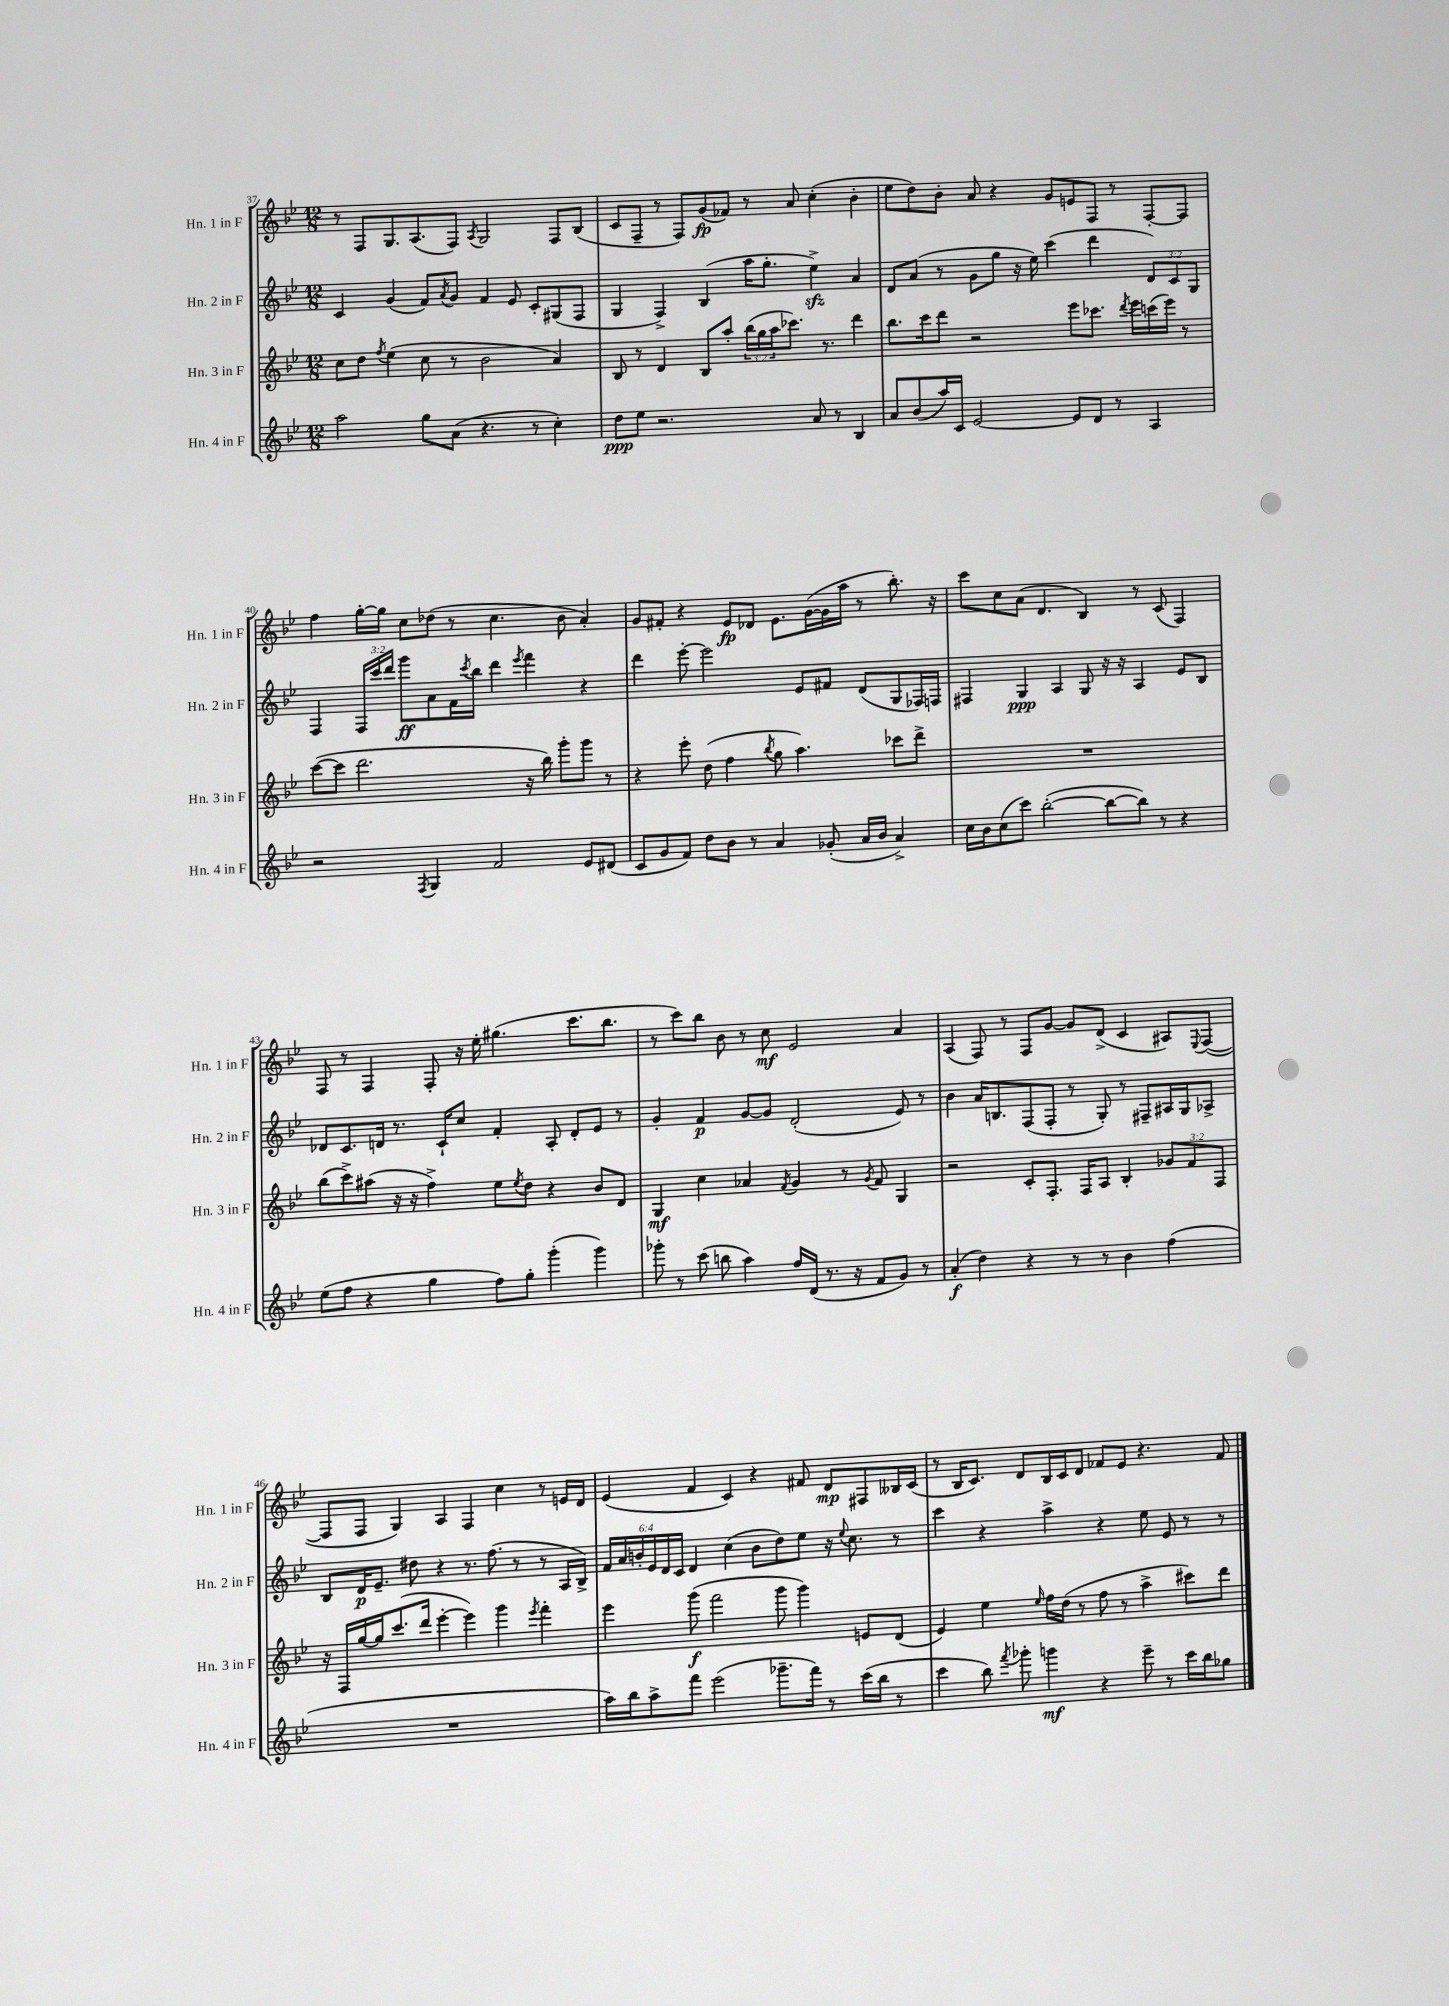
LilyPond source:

<<
\new StaffGroup <<
\new Staff = "s0" \with { instrumentName = "Hn. 1 in F" shortInstrumentName = "Hn. 1 in F" } {
    \clef treble \key bes \major \numericTimeSignature \time 12/8
    r8 f8 g8. a8.( f8) \acciaccatura { a8 } g2 f8 bes8( |
    c'8 f8-- r8 f8) g'8\fp( fes'8) r8 a'8 c''4-.( bes'4-. |
    ees''8 d''8) bes'8-. a'8 r4 g'8 e'8 f8 r8 f8~-. f8 |
    f''4 g''16~-. g''16 c''8 des''8( r8 c''4. bes'8 a'4-.) |
    g'8 fis'8-. r4 ees'8\fp des'8 ees'8. g'16~( g'16 a''16 r8 bes''8.-.) r16 |
    c'''8 c''8 a'8( d'4. bes4) r8 c'8( f4) |
    f8 r8 f4 f8-. r16 ees''16-. gis''4.( c'''8. bes''8. |
    r8 c'''8) bes''8 bes'8 r8 c''8\mf ees'2 a'4 |
    a4( f8) r8 f8 g'8~ g'8 d'8->( c'4 ais8) \appoggiatura { ees8 } f8~( |
    f8 f8 g4) a4 f4 c''4 r8 e'16 d'16 |
    ees'4( f'4 c'4) r4 fis'8 d'8\mp fis8 beses16 c'16( |
    r8 bes16 c'8.) d'8 bes16 c'16 d'8 fes'8 ees'8 r4. fes'8 \bar "|." |
}
\new Staff = "s1" \with { instrumentName = "Hn. 2 in F" shortInstrumentName = "Hn. 2 in F" } {
    \clef treble \key bes \major \numericTimeSignature \time 12/8 \override Staff.TupletNumber.text = #tuplet-number::calc-fraction-text
    c'4 g'4( f'8) \acciaccatura { a'8 } g'8 f'4 ees'8 c'8-. gis8( f8 |
    g4 f4->) bes4( a''16 g''8.-. ees''4->\sfz) a'4 |
    d'8 a'8( r8 g'8 g''8 r16 ees''16) c'''4( d'''4 \tuplet 3/2 { d'8) c'8 g8 } |
    f4 \tuplet 3/2 { f16 c'''16 d'''16 } g'''8\ff a'8 f'16 \acciaccatura { c'''8 } bes''16 d'''4 \acciaccatura { ees'''8 } f'''4 r4 |
    d'''4 ees'''8~-. ees'''2 ees'8 fis'8 d'8( g8 fes16) f16 |
    fis4 g4\ppp a4 g8 r16 r16 a4 ees'8 bes8 |
    des'8 c'8. d'16 r8. c'16-! c''8 f'4-. a8-. d'8-. ees'8 r8 |
    g'4-. f'4\p g'8~ g'8 d'2-.( ees'8) r8 |
    bes'4 a'16 b8. f8( f8-. r8 g8-.) r8 fis8-- ais16 g16 aes8-> |
    bes8 d'16\p ees'8.-- dis''8 r4 r8. f''8.( r8 r8 a16 bes16->) |
    \tuplet 6/4 { f'16 a'16 b'16-. ees'16 d'16 c'16 } d'4 c''4( b'8 d''8) ees''8 r16 \appoggiatura { ees''8 } c''8. r8 |
    c'''4 r4 a''4-> r4 ees''8 ees'8 r8 r8 \bar "|." |
}
\new Staff = "s2" \with { instrumentName = "Hn. 3 in F" shortInstrumentName = "Hn. 3 in F" } {
    \clef treble \key bes \major \numericTimeSignature \time 12/8 \override Staff.TupletNumber.text = #tuplet-number::calc-fraction-text
    c''8 d''8 \acciaccatura { f''8 } ees''4( c''8 r8 bes'2 a'4) |
    bes8 r8 d'4 bes8 a''8-. \tuplet 3/2 { bes''16( g''16 a''16 } ces'''8.) r8. d'''4 |
    bes''8. c'''16 d'''8 r2 ees'''8 ces'''8. \acciaccatura { d'''8 } ees'''16 c'''16( ees'''16) r8 |
    c'''8~( c'''8 d'''2. r16 bes''16) g'''8-. g'''8 r8 |
    r4 ees'''8-. d''8( f''4 \acciaccatura { bes''8 } g''8 a''4.) ces'''8 d'''8-> |
    R1. |
    bes''8( c'''8->) ais''8( r16 r16 f''4->) ees''8 \acciaccatura { ees''8 } d''8 r4 bes'8 d'8 |
    g4\mf c''4 aes'4 \acciaccatura { f'8 } g'4 r8 \acciaccatura { g'8 } f'8 g4 |
    r2 c'8-. f8.-. f16 a8 bes4-. \tuplet 3/2 { ges'8 f'8 f8 } |
    r16 f16 g''16~ g''16 c'''8.( d'''16 ees'''4~-. ees'''4) g'''4 \acciaccatura { ees'''8 } f'''4-. |
    ees'''4 g'''8\f( f'''2 g'''8 g'''4) e'8 d'8( |
    ees'4) ees''4 \grace { ees''16 } f''16 d''16( r8 f''8 r8 a''4-> cis'''8) d'''8 \bar "|." |
}
\new Staff = "s3" \with { instrumentName = "Hn. 4 in F" shortInstrumentName = "Hn. 4 in F" } {
    \clef treble \key bes \major \numericTimeSignature \time 12/8
    a''2 g''8 a'8( r4. r8 c''4-.) |
    d''8\ppp ees''8 r2. a'8 r8 bes4 |
    a'8 bes'8( a''16) c'16 ees'2~ ees'8 d'8 r8 a4 |
    r2 \acciaccatura { f8 } g4 f'2 ees'8 dis'8( |
    c'8 g'8 f'8) d''8 bes'8 r8 a'4 ges'8-.( a'16 bes'16 a'4->) |
    c''16 bes'16 c''8( c'''8) bes''2~-.( bes''8~ bes''8) r8 r4 |
    ees''8( f''8 r4 g''4 f''8) g''8-. g'''4-.( g'''4) |
    ges'''8-. r8 c'''8( b''8 a''4) f''16 d'16( r8. r16 f'8 g'8) r8 |
    a'4-.\f( d''4) r4 r8 r8 bes'4 f''4( |
    R1. |
    a''16) bes''16 a''8-> f'''8 ees'''2( ges'''8.-- f'''16) r8 c'''16( bes''16 r8 |
    c'''4 bes''8) \acciaccatura { f'''8 } ges'''8-. g'''4\mf r4 ees'''8-- r8 c'''16 bes''16 ges''8 \bar "|." |
}
>>
>>
\layout { \context { \Score currentBarNumber = #37 } }
